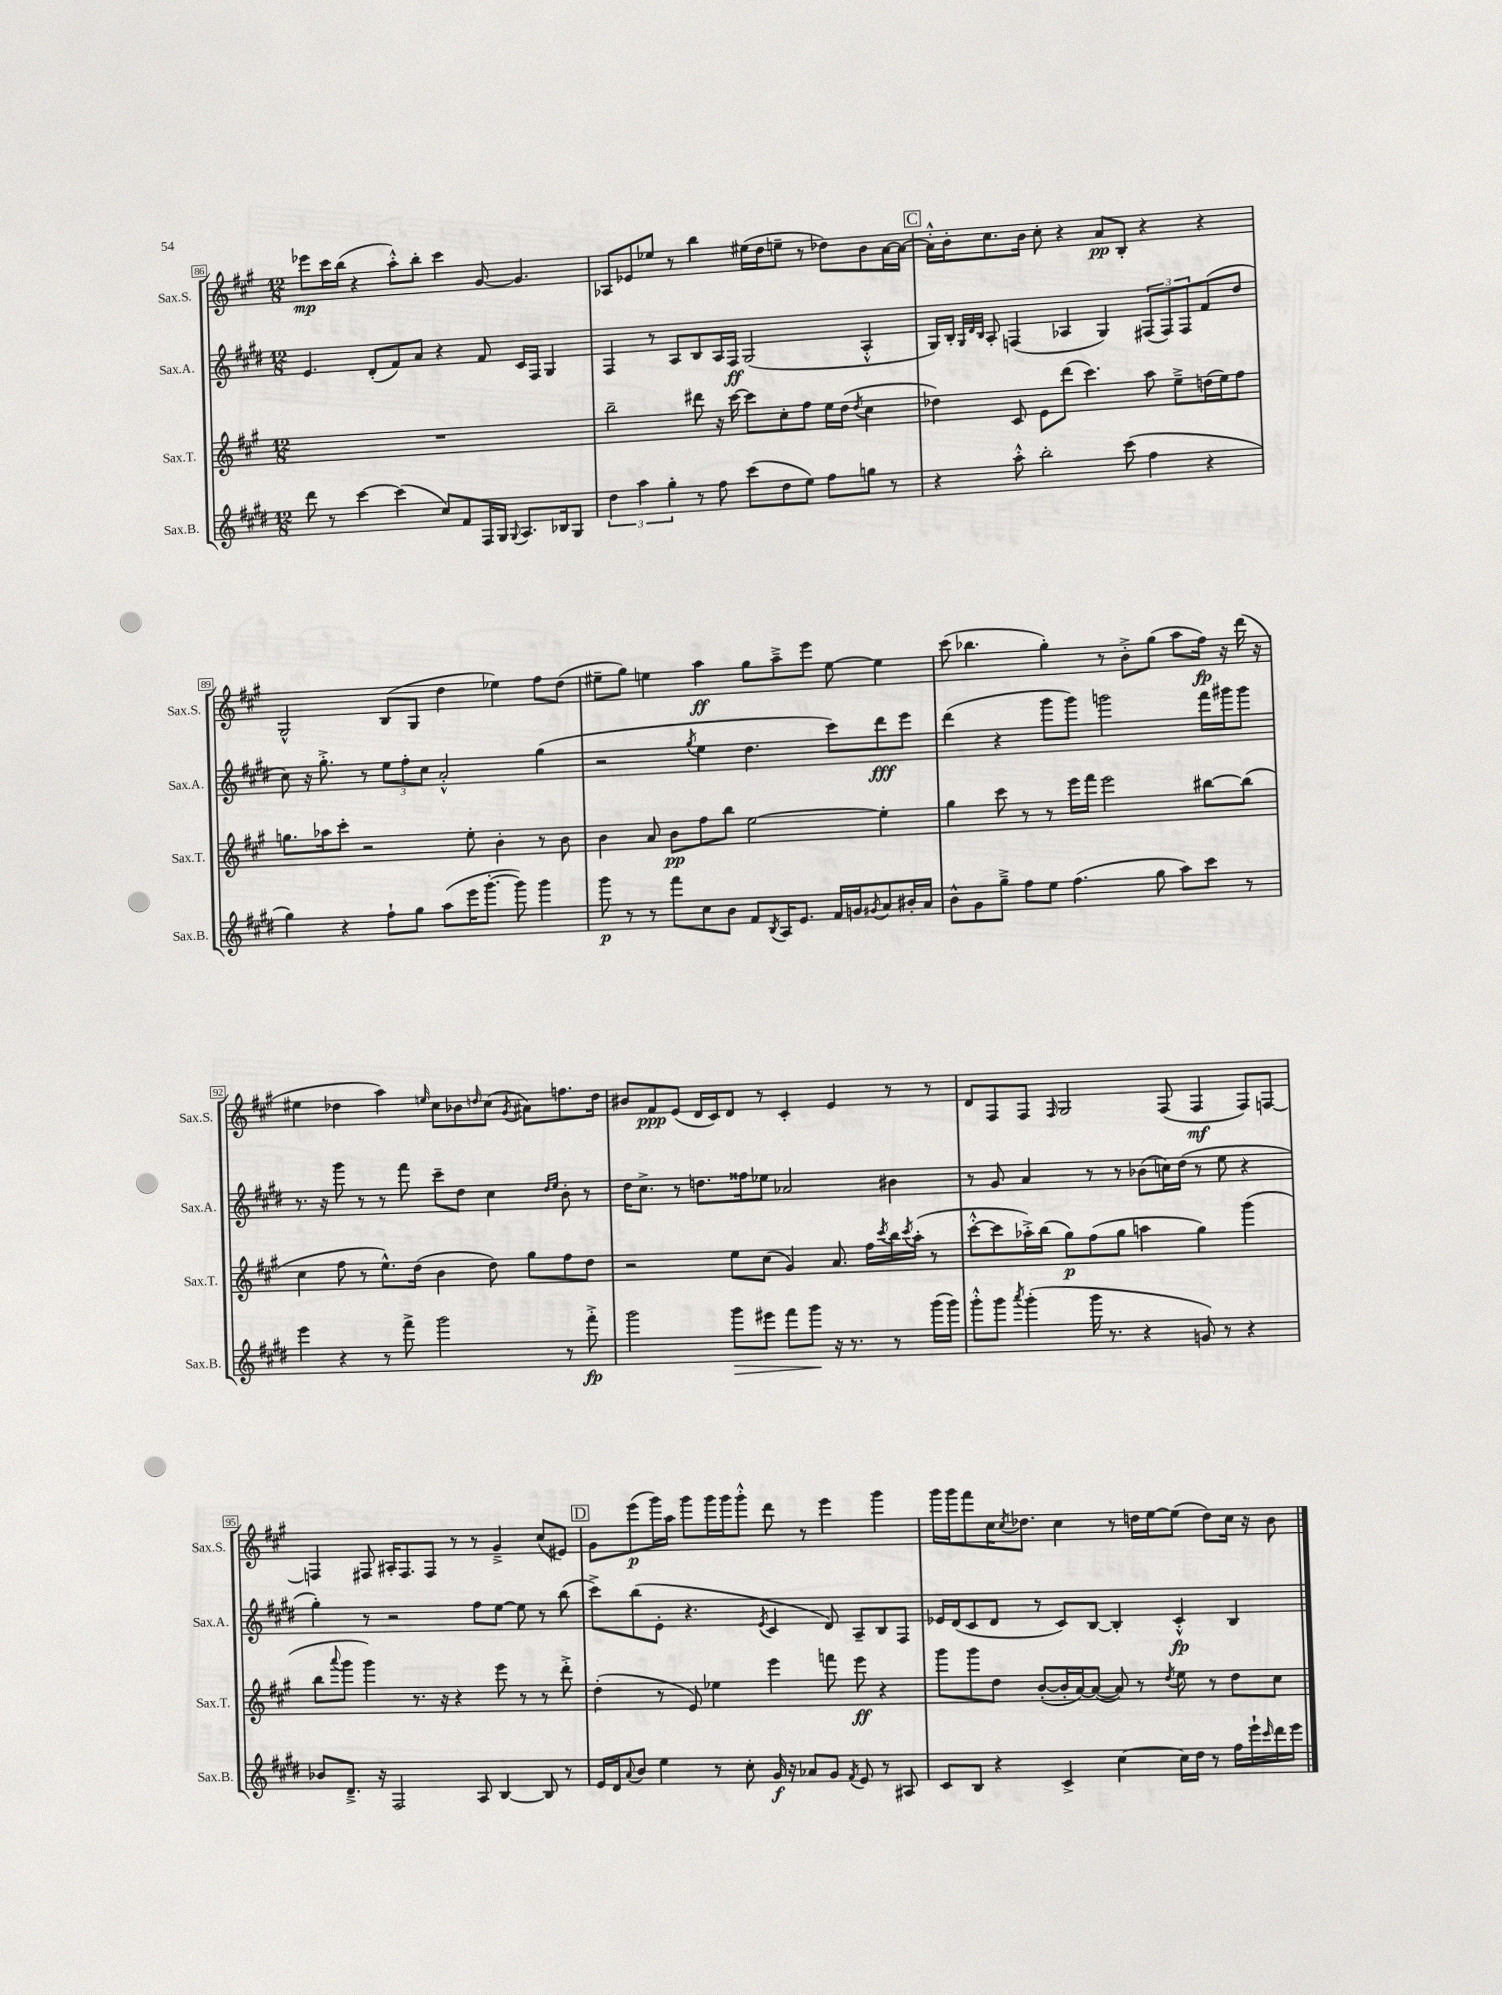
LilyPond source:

<<
\new StaffGroup <<
\new Staff = "s0" \with { instrumentName = "Sax.S." shortInstrumentName = "Sax.S." } {
    \clef treble \key a \major \numericTimeSignature \time 12/8
    ees'''8\mp cis'''16 b''16( r4 a''8-.-^) b''8-. cis'''4 gis'8~ gis'4. |
    aes8 ees'8 ees''8 r8 b''4 eis''16( d''16 e''8-- r8 des''8) b'8 a'16~ a'16~ |
    \mark \markup { \box "C" } a'16-.-^ b'16-. cis''8. b'16 cis''8-. r4 a'8\pp b8-. r4 r4 |
    gis2-^ b8( gis8 d''4 ees''4) fis''8 d''8( |
    eis''8-- gis''8) e''4 a''4\ff gis''8 a''8---> e'''8 e''8~ e''4 |
    cis'''8( bes''4. gis''4-.) r8 b'8-.-> gis''8( a''8 fis''16\fp) r16 d'''16( r16 |
    eis''4 des''4 a''4) \grace { e''16 } cis''8 bes'8 \grace { d''16 } cis''8( \acciaccatura { gis'8 } ais'8) f''8. d''16 |
    bis'8 fis'8\ppp e'8( d'16 cis'16) d'8 r8 cis'4-. e'4 r8 r8 |
    d'8 fis8 fis8 \grace { fis16 } gis2 fis8( fis4\mf fis8) f8~ |
    f4 fis8 ais16-. fis8. fis8 r8 r8 gis'4---> cis''8( eis'8) |
    \mark \markup { \box "D" } gis'8 e'''8\p( gis'''16) a''16 gis'''8 gis'''16 gis'''16 gis'''8-.-^ d'''8 r8 e'''4 gis'''4 |
    gis'''16 gis'''16 fis'''8 cis''16 \acciaccatura { cis''8 } des''8. cis''4 r8 d''16 e''16~ e''8( d''8) cis''16 r16 b'8 \bar "|." |
}
\new Staff = "s1" \with { instrumentName = "Sax.A." shortInstrumentName = "Sax.A." } {
    \clef treble \key e \major \numericTimeSignature \time 12/8
    e'4. dis'8-.( fis'8) a'8 r4 fis'8 cis'16 fis16 gis4 |
    fis4 r8 a8 b8 a16 fis16\ff gis2( a4-.-^ |
    \mark \markup { \box "C" } gis16) b16-. \grace { gis32 dis'32 b32 } a8-. f4( aes4 gis4) \tuplet 3/2 { fis8( fis8) fis8 } fis'8( dis''8 |
    cis''8) r16 gis''8.-.-> r8 \tuplet 3/2 { e''8 fis''8-. cis''8 } a'2-.-^ gis''4( |
    r2 \acciaccatura { gis''8 } e''4 dis''4. cis'''8) dis'''8\fff e'''8 |
    dis'''4( r4 gis'''8 gis'''8) g'''2 fis'''16 gis'''16 gis'''8 |
    r8. r16 gis'''8 r8 r8 fis'''8 cis'''8-- dis''8 cis''4 \grace { dis''16 e''16 } b'8-. r8 |
    dis''16 cis''8.-> r8 d''8. fisis''16 ees''8 aes'2 bis'4 |
    r8 gis'8 a'4 r8 r8 bes'8( c''16) dis''16( r8 e''8 r4 |
    gis''4-.) r8 r2 fis''8 e''8~ e''8 r8 b''8( |
    \mark \markup { \box "D" } cis'''8->) b''8( e'8-. r4. \acciaccatura { e'8 } cis'4 dis'8) a8-- b8 fis8 |
    ees'16 dis'16( cis'8 dis'8 r8 cis'8) b8~ b4-. cis'4-.-^\fp b4 \bar "|." |
}
\new Staff = "s2" \with { instrumentName = "Sax.T." shortInstrumentName = "Sax.T." } {
    \clef treble \key a \major \numericTimeSignature \time 12/8
    R1. |
    b''2-- dis'''8 r16 cis'''16~ cis'''8 cis''8-. fis''8 e''16 d''16( \acciaccatura { d''8 } cis''4 |
    \mark \markup { \box "C" } des''4) cis'8 e'8 d'''8( cis'''4.) a''8 e''8---> d''16( e''16) fis''8 |
    g''8. aes''16 cis'''8-. r2 e''8-. b'4-. r8 b'8 |
    b'4 a'8 b'8\pp fis''8 b''8 e''2~ e''4-. |
    gis''4 cis'''8 r8 r8 e'''16 fis'''16 e'''2 bis''8~ bis''8( |
    cis''4 fis''8 r8 e''8.-^) d''16( b'4 d''8) gis''8 fis''8 d''8 |
    r2 e''8 cis''8( gis'4) a'8. fis''16 \acciaccatura { cis'''8 } b''16 \acciaccatura { cis'''8 } a''16-.( r8 |
    cis'''8~-.-^ cis'''8 aes''16-.->) b''16( gis''8\p) fis''8( gis''8 a''4 gis''4) gis'''4( |
    b''8 \appoggiatura { a'''8 } gis'''8 gis'''4) r8. r16 r4 e'''8 r8 r8 d'''8-.-> |
    \mark \markup { \box "D" } d''4-.( r8 e'8) ees''4 e'''4 f'''8 e'''8\ff r4 |
    gis'''8 gis'''8 d''8 b'8~-.( b'16-. a'16~) a'8~( a'8) r8 \acciaccatura { d''8 } e''8 r8 d''8 cis''8 \bar "|." |
}
\new Staff = "s3" \with { instrumentName = "Sax.B." shortInstrumentName = "Sax.B." } {
    \clef treble \key e \major \numericTimeSignature \time 12/8
    dis'''8 r8 cis'''4~ cis'''4( cis''8) fis'8 fis16 gis16 \appoggiatura { gis8 } a8. bes16 gis8 |
    \tuplet 3/2 { dis''4 a''4 gis''4-. } r8 fis''8 cis'''8( dis''8 e''8) fis''8 g''8 r8 |
    \mark \markup { \box "C" } r4 a''8-.-^ b''2-. cis'''8( fis''4 r4 |
    gis''4) r4 fis''8-! gis''8 a''8( e'''16 gis'''8.~-. gis'''8) gis'''4 |
    gis'''8\p r8 r8 fis'''8 cis''8 b'8 fis'8 \acciaccatura { b8 } a16 e'8. fis'16 g'16 \acciaccatura { gis'8 } a'8 bis'16-. a'16 |
    b'8-^ gis'8 gis''8---> fis''8 e''8 fis''4.( gis''8 a''8) cis'''8 r8 |
    e'''4 r4 r8 fis'''8-> gis'''2 r8 fis'''8-.->\fp |
    gis'''2 gis'''8\> eis'''8 fis'''8 gis'''8\! r16 r8. r8 gis'''16( gis'''16) |
    gis'''8-.-^ gis'''8 \acciaccatura { a'''8 } gis'''4-.( gis'''16 r8. r4 g'8) r8 r4 |
    bes'8 dis'8.---> r16 fis2 a8 b4~ b8 r8 |
    \mark \markup { \box "D" } e'16 dis'16 \appoggiatura { a'8 } b'8 e''4 r8 cis''8-. gis'16\f r16 aes'8 gis'8 \acciaccatura { fis'8 } e'8 r8 ais8 |
    cis'8 b8 r4 cis'4-> cis''4~ cis''16 dis''16 r8 fis''16 e'''16-! \grace { cis'''16 } dis'''16 e'''16 \bar "|." |
}
>>
>>
\layout { \context { \Score currentBarNumber = #86 \override BarNumber.stencil = #(make-stencil-boxer 0.1 0.3 ly:text-interface::print) } }
